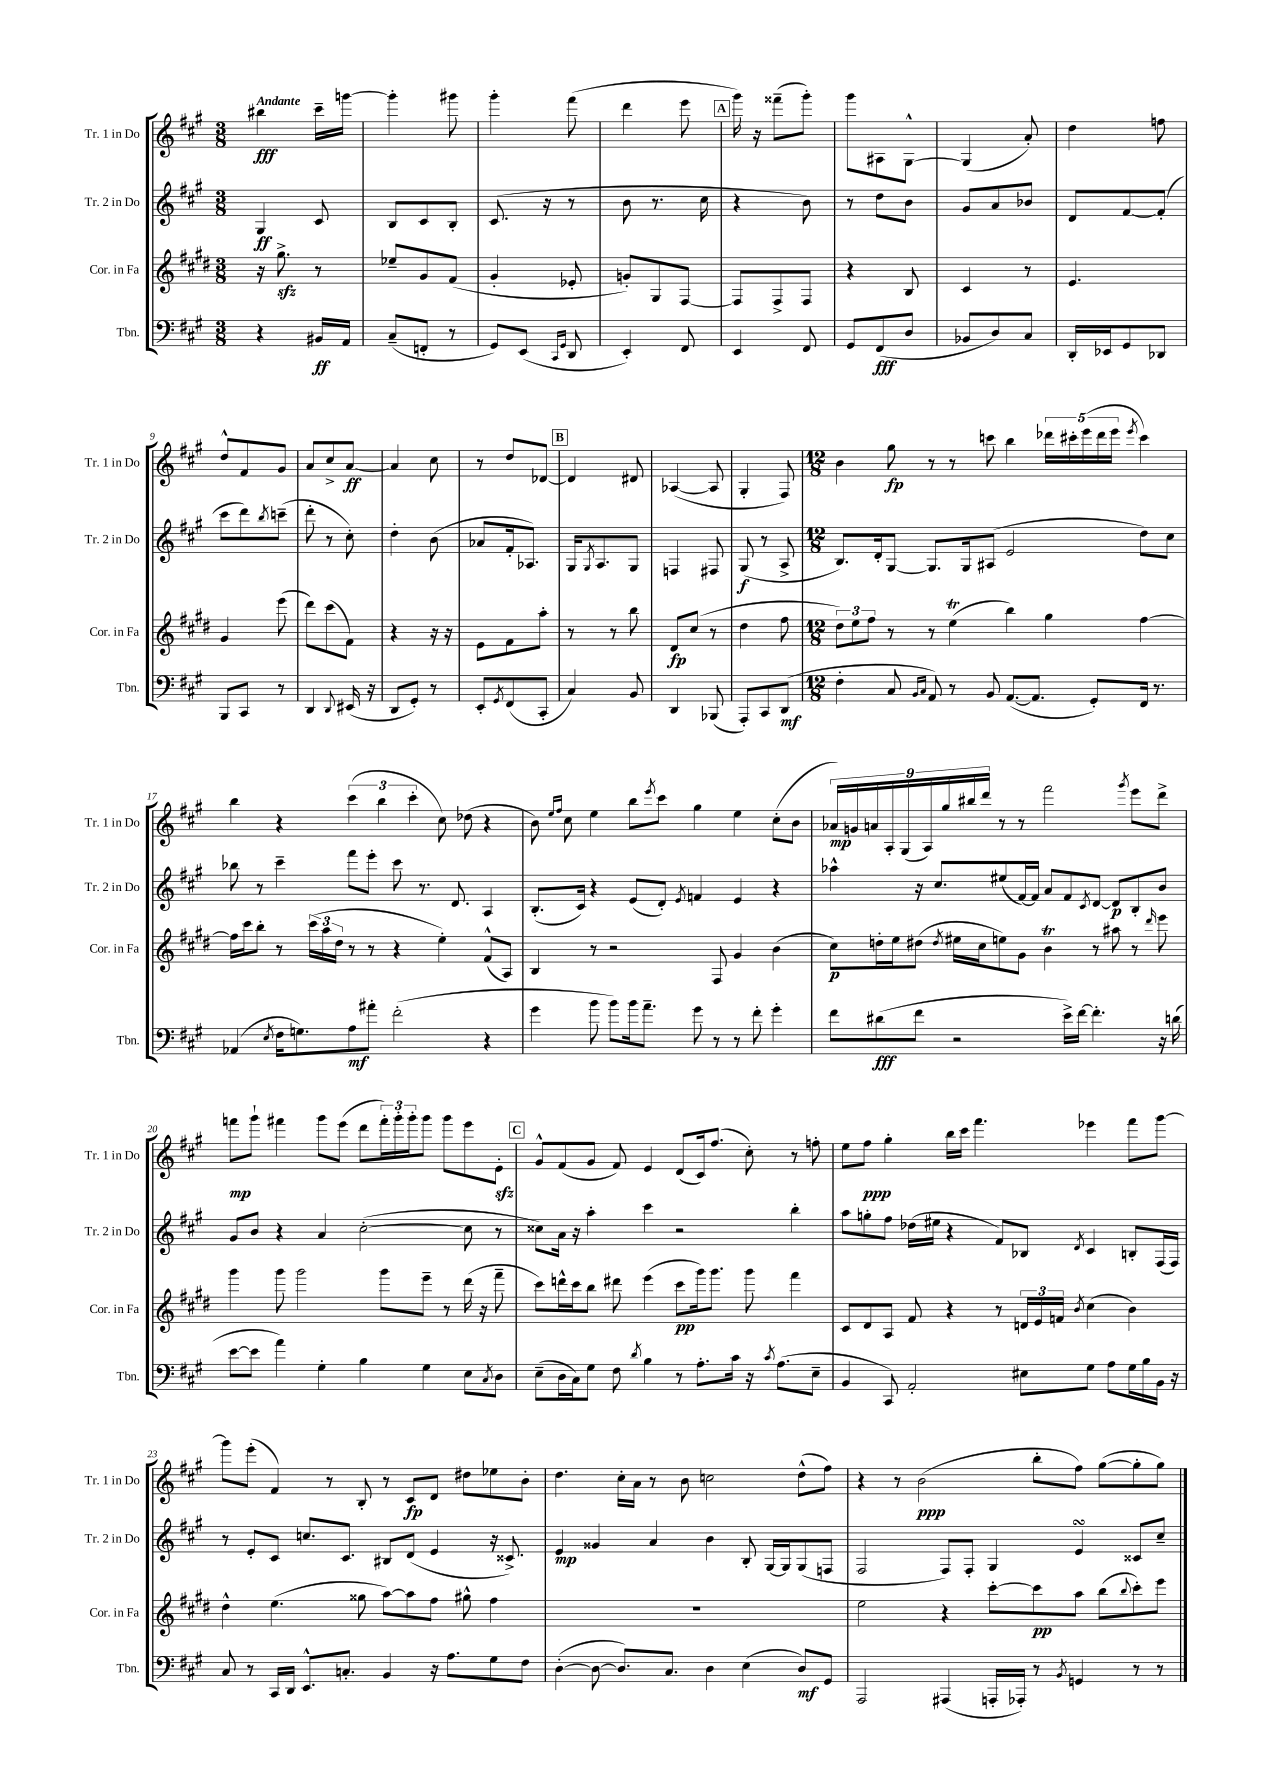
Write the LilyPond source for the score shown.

<<
\new StaffGroup <<
\new Staff = "s0" \with { instrumentName = "Tr. 1 in Do" shortInstrumentName = "Tr. 1 in Do" } {
    \clef treble \key a \major \numericTimeSignature \time 3/8 \tempo "Andante"
    bis''4\fff cis'''16-- g'''16~ |
    g'''4-. gis'''8 |
    gis'''4-. fis'''8( |
    d'''4 e'''8 |
    \mark \markup { \box "A" } gis'''16) r16 fisis'''8--( gis'''8-.) |
    gis'''8 ais8 gis8~-^ |
    gis4( a'8-.) |
    d''4 f''8 |
    d''8-^ fis'8 gis'8 |
    a'8 cis''8-> a'8~\ff |
    a'4 cis''8 |
    r8 d''8 des'8~ |
    \mark \markup { \box "B" } des'4 dis'8 |
    aes4~( aes8 |
    gis4-. fis8) |
    \numericTimeSignature \time 12/8 b'4 gis''8\fp r8 r8 c'''8 b''4 \tuplet 5/4 { des'''16 cis'''16-. e'''16( des'''16 e'''16 } \acciaccatura { e'''8 } cis'''4) |
    b''4 r4 \tuplet 3/2 { cis'''4( b''4 cis'''4-. } cis''8) des''8( r4 |
    b'8) \grace { e''16 fis''16 } cis''8 e''4 b''8 \acciaccatura { e'''8 } cis'''8 gis''4 e''4 cis''8-.( b'8 |
    \tuplet 9/8 { aes'16\mp) g'16 a'16 a16-. gis16( a16) gis''16 bis''16 d'''16 } r8 r8 fis'''2 \acciaccatura { gis'''8 } e'''8 d'''8-> |
    f'''8\mp gis'''8-! fis'''4 gis'''8 e'''8( d'''8 \tuplet 3/2 { fis'''16-.) gis'''16-. gis'''16-. } gis'''8 gis'''8 e'''8 e'8-.\sfz |
    \mark \markup { \box "C" } gis'8-^ fis'8( gis'8 fis'8) e'4 d'8( cis'16) fis''8.( cis''8-.) r8 f''8-. |
    e''8 fis''8\ppp gis''4-. b''16 cis'''16 fis'''4. ees'''4 fis'''8 gis'''8~ |
    gis'''8 e'''8-.( fis'4) r8 b8-. r8 cis'8\fp d'8 dis''8 ees''8 b'8-. |
    d''4. cis''16-. a'16 r8 b'8 c''2 d''8-^( fis''8) |
    r4 r8 b'2\ppp( b''8-. fis''8) gis''8~( gis''8-. gis''8) \bar "|." |
}
\new Staff = "s1" \with { instrumentName = "Tr. 2 in Do" shortInstrumentName = "Tr. 2 in Do" } {
    \clef treble \key a \major \numericTimeSignature \time 3/8
    gis4\ff cis'8 |
    b8 cis'8 b8-. |
    cis'8.( r16 r8 |
    b'8 r8. cis''16 |
    \mark \markup { \box "A" } r4 b'8) |
    r8 d''8 b'8 |
    gis'8 a'8 bes'8 |
    d'8 fis'8~ fis'8-.( |
    cis'''8 d'''8) \acciaccatura { b''8 } c'''8--( |
    d'''8-. r8 cis''8-.) |
    d''4-. b'8( |
    aes'8 fis'16-. aes8.) |
    \mark \markup { \box "B" } gis16 \acciaccatura { gis8 } a8. gis8 |
    f4 fis8 |
    gis8\f( r8 a8-> |
    \numericTimeSignature \time 12/8 b8.) d'16-. gis8~ gis8. gis16 ais8( e'2 d''8) cis''8 |
    bes''8 r8 cis'''4-- fis'''8 e'''8-. cis'''8 r8. d'8. a4 |
    b8.-.( cis'16) r4 e'8( d'8-.) \acciaccatura { e'8 } f'4 e'4 r4 |
    aes''4-^ r16 cis''8. eis''8( fis'16~) fis'16 a'8 fis'8 \acciaccatura { cis'8 } d'8~ d'8\p b8-. b'8 |
    gis'8 b'8 r4 a'4 cis''2~-.( cis''8 r8 |
    \mark \markup { \box "C" } cisis''8) a'16 r16 a''4-. cis'''4 r2 b''4-. |
    a''8 g''8-. fis''8 des''16( eis''16 r4 fis'8) bes8 \acciaccatura { d'8 } cis'4 b8-. fis16( fis16) |
    r8 e'8-. cis'8 c''8. cis'8. bis8 d'8( e'4 r16 cisis'8.->) |
    e'4\mp gisis'4 a'4 b'4 b8-. gis16~ gis16 gis8( f8 |
    fis2 fis8) fis8-. gis4 e'4\turn cisis'8 cis''8-- \bar "|." |
}
\new Staff = "s2" \with { instrumentName = "Cor. in Fa" shortInstrumentName = "Cor. in Fa" } {
    \clef treble \key e \major \numericTimeSignature \time 3/8
    r16 gis''8.->\sfz r8 |
    ees''8-- gis'8 fis'8( |
    gis'4-. ees'8-. |
    g'8-.) gis8 fis8~ |
    \mark \markup { \box "A" } fis8 fis8-> fis8 |
    r4 b8 |
    cis'4 r8 |
    e'4. |
    gis'4 e'''8( |
    dis'''8) cis'''8( fis'8) |
    r4 r16 r16 |
    e'8 fis'8 a''8-. |
    \mark \markup { \box "B" } r8 r8 b''8 |
    dis'8\fp cis''8( r8 |
    dis''4 fis''8 |
    \numericTimeSignature \time 12/8 \tuplet 3/2 { dis''8) e''8 fis''8 } r8 r8 e''4\trill( b''4) gis''4 fis''4~ |
    fis''16 cis'''16 b''8-. r8 \tuplet 3/2 { cis'''16( a''16 dis''16 } r8 r8 r4 e''4-.) fis'8-^( a8) |
    b4 r8 r2 fis8 gis'4 b'4( |
    cis''8\p) d''16-. e''16 dis''8( \acciaccatura { dis''8 } eis''16 cis''16 e''8) gis'8 b'4\trill r8 ais''8 r8 \grace { dis'''16 } e'''8 |
    gis'''4 gis'''8 gis'''2 gis'''8 e'''8-- r8 dis'''16( r16 fis'''8-- |
    \mark \markup { \box "C" } cis'''8) d'''16-^ cis'''16 b''8 dis'''8 e'''4( cis'''8\pp gis'''16) gis'''8. gis'''8 fis'''4 |
    cis'8 dis'8 a8 fis'8 r4 r8 \tuplet 3/2 { d'16 e'16 f'16 } \acciaccatura { b'8 } cis''4( b'4) |
    dis''4-^ e''4.( gisis''8 a''8~) a''8 fis''8 gis''8-^ fis''4 |
    R1. |
    e''2 r4 cis'''8~-. cis'''8\pp a''8 b''8( \appoggiatura { b''8 } cis'''8-.) e'''8 \bar "|." |
}
\new Staff = "s3" \with { instrumentName = "Tbn." shortInstrumentName = "Tbn." } {
    \clef bass \key a \major \numericTimeSignature \time 3/8
    r4 bis,16\ff a,16 |
    cis8--( f,8-. r8 |
    gis,8) e,8( \grace { cis,16 gis,16 } d,8 |
    e,4-.) fis,8 |
    \mark \markup { \box "A" } e,4 fis,8 |
    gis,8 fis,8\fff( d8 |
    bes,8 d8) cis8 |
    d,16-. ees,16 gis,8 des,8 |
    b,,8 cis,8 r8 |
    d,4 \appoggiatura { d,8 } eis,16( r16 |
    d,8 gis,8-.) r8 |
    e,8-. \acciaccatura { gis,8 } fis,8( cis,8-. |
    \mark \markup { \box "B" } cis4) b,8 |
    d,4 bes,,8( |
    a,,8-.) cis,8 d,8\mf( |
    \numericTimeSignature \time 12/8 fis4-. cis8 \grace { b,16 cis16 } a,8) r8 b,8 a,8.~( a,8. gis,8-.) fis,16 r8. |
    aes,4( \acciaccatura { e8 } fis16 g8.) a8\mf ais'8-. fis'2-.( r4 |
    gis'4 b'8 b'8) b'16 a'8.-- gis'8 r8 r8 fis'8-. gis'4-. |
    fis'8 dis'8\fff( fis'8 r2 e'16->) fis'16~ fis'4.-. r16 d'16( |
    e'8~ e'8 a'4) gis4-. b4 gis4 e8 \acciaccatura { cis8 } d8 |
    \mark \markup { \box "C" } e8--( d16 cis16) gis8 fis8 \acciaccatura { d'8 } b4 r8 a8.-. cis'16 r16 \acciaccatura { cis'8 } a8.( e8-- |
    b,4 cis,8) a,2-. eis8 gis8 a8 gis16 b16 b,16 r16 |
    cis8 r8 cis,16 d,16 e,8.-^ c8.-. b,4 r16 a8. gis8 fis8 |
    d4~-.( d8~ d8.) cis8. d4 e4( d8\mf) gis,8 |
    a,,2 ais,,4( a,,16-. aes,,16-.) r8 \acciaccatura { b,8 } g,4 r8 r8 \bar "|." |
}
>>
>>
